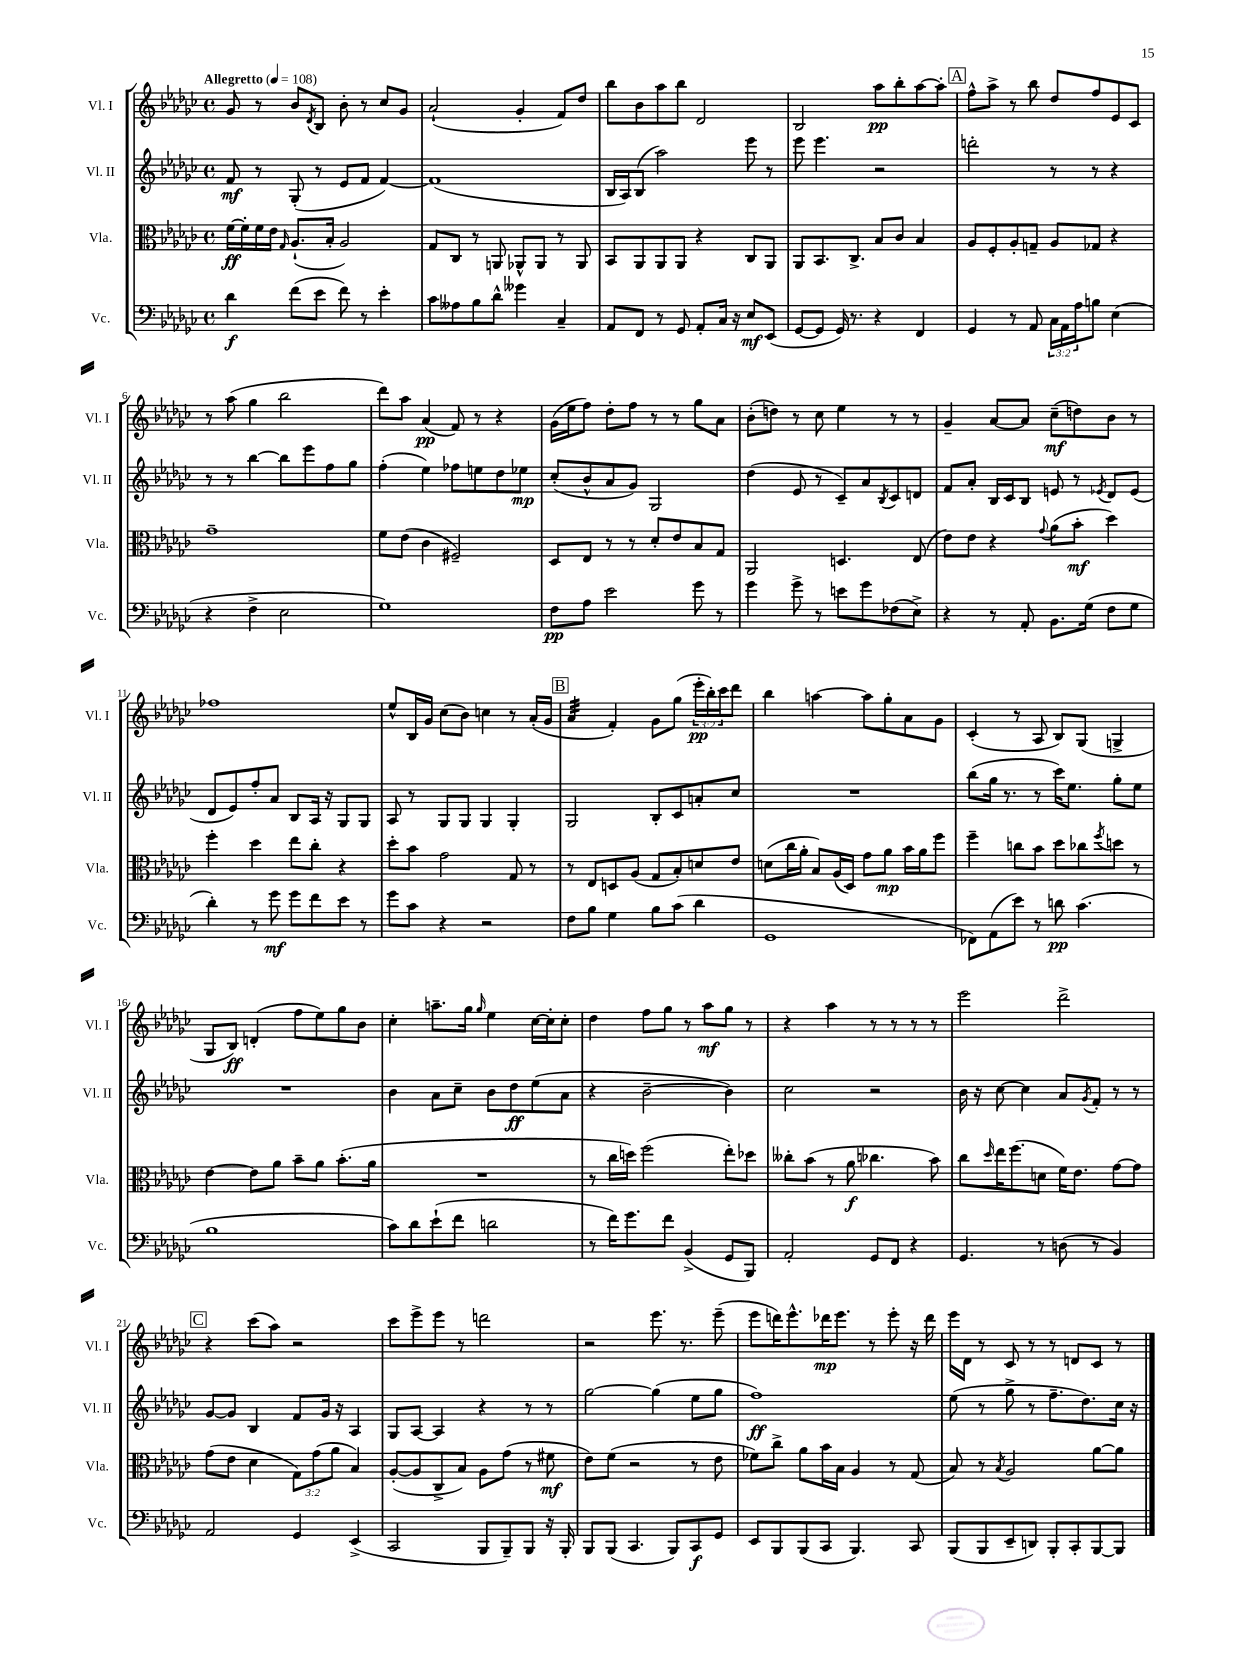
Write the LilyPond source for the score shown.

<<
\new StaffGroup <<
\new Staff = "s0" \with { instrumentName = "Vl. I" shortInstrumentName = "Vl. I" } {
    \clef treble \key ges \major \defaultTimeSignature \time 4/4 \override Staff.TupletNumber.text = #tuplet-number::calc-fraction-text \tempo "Allegretto" 4 = 108
    ges'8 r8 bes'8 \acciaccatura { des'8 } bes8 bes'8-. r8 ces''8 ges'8 |
    aes'2-!( ges'4-. f'8) des''8 |
    bes''8 bes'8 aes''8 bes''8 des'2 |
    bes2 aes''8\pp bes''8-. aes''8~ aes''8-. |
    \mark \markup { \box "A" } f''8-^ aes''8-> r8 bes''8 des''8 f''8 ees'8 ces'8 |
    r8 aes''8( ges''4 bes''2 |
    des'''8) aes''8 aes'4\pp( f'8) r8 r4 |
    ges'16( ees''16 f''8) des''8-. f''8 r8 r8 ges''8 aes'8 |
    bes'8-.( d''8) r8 ces''8 ees''4 r8 r8 |
    ges'4-- aes'8~ aes'8 ces''8--\mf( d''8) bes'8 r8 |
    fes''1 |
    ees''8-^ bes16 ges'16 ces''8( bes'8) c''4 r8 aes'16-.( ges'16 |
    \mark \markup { \box "B" } aes'4:32 f'4-.) ges'8 ges''8( \tuplet 3/2 { ees'''16-.\pp bes''16-.) ces'''16 } des'''8 |
    bes''4 a''4~ a''8 ges''8-. aes'8 ges'8 |
    ces'4-.( r8 aes8 bes8) ges8( g4-> |
    ges8 bes8\ff) d'4-.( f''8 ees''8) ges''8 bes'8 |
    ces''4-. a''8.-- ges''16 \grace { ges''16 } ees''4 ces''16~ ces''16-. ces''8-. |
    des''4 f''8 ges''8 r8 aes''8\mf ges''8 r8 |
    r4 aes''4 r8 r8 r8 r8 |
    ees'''2 des'''2-> |
    \mark \markup { \box "C" } r4 ces'''8( aes''8) r2 |
    ces'''8 ees'''8-> ees'''8 r8 d'''2 |
    r2 ees'''8. r8. ees'''8--( |
    ees'''8 d'''16) ees'''8.-^ des'''16\mp ees'''8. r8 ees'''8-. r16 des'''16 |
    ees'''16 des'16 r8 ces'8 r8 r8 d'8 ces'8 r8 \bar "|." |
}
\new Staff = "s1" \with { instrumentName = "Vl. II" shortInstrumentName = "Vl. II" } {
    \clef treble \key ges \major \defaultTimeSignature \time 4/4
    f'8\mf r8 ges8-.( r8 ees'8 f'8 f'4~) |
    f'1( |
    bes16 aes16) bes8( aes''2) ees'''8 r8 |
    ees'''8 ees'''4. r2 |
    \mark \markup { \box "A" } d'''2-. r8 r8 r4 |
    r8 r8 bes''4~ bes''8 ees'''8 f''8 ges''8 |
    f''4-.( ees''4) fes''8 e''8 des''8 ees''8\mp |
    ces''8-.( bes'8-^ aes'8 ges'8) ges2 |
    des''4( ees'8 r8 ces'8--) aes'8 \acciaccatura { bes8 } ces'8 d'8 |
    f'8 aes'8-. bes16 ces'16 bes8 e'8 r8 \acciaccatura { ees'8 } des'8 ees'8( |
    des'8 ees'8) f''8-. aes'8 bes8 aes16 r16 ges8 ges8 |
    aes8 r8 ges8 ges8 ges4 ges4-. |
    \mark \markup { \box "B" } ges2 bes8-. ces'8 a'8-. ces''8 |
    R1 |
    bes''8( ges''16 r8. r8 ces'''16) ees''8. ges''8-. ees''8 |
    R1 |
    bes'4 aes'8 ces''8-- bes'8 des''8\ff ees''8( aes'8 |
    r4 bes'2~-- bes'4) |
    ces''2 r2 |
    bes'16 r16 ces''8~ ces''4 aes'8 \acciaccatura { ges'8 } f'8-. r8 r8 |
    \mark \markup { \box "C" } ges'8~ ges'8 bes4 f'8 ges'16 r16 aes4 |
    ges8 aes8~ aes4 r4 r8 r8 |
    ges''2~ ges''4( ees''8 ges''8 |
    f''1\ff) |
    ees''8( r8 ges''8-> r8 f''8.-- des''8.) ces''16 r16 \bar "|." |
}
\new Staff = "s2" \with { instrumentName = "Vla." shortInstrumentName = "Vla." } {
    \clef alto \key ges \major \defaultTimeSignature \time 4/4 \override Staff.TupletNumber.text = #tuplet-number::calc-fraction-text
    f'16~\ff f'16-. f'16 ees'16 \grace { ges16 } aes8.-!( bes16-. aes2) |
    ges8 ces8 r8 a,8 aes,8-^ aes,8 r8 aes,8 |
    bes,8 aes,8 aes,8 aes,8 r4 ces8 aes,8 |
    aes,8 bes,8. ces8.-> bes8 ces'8 bes4 |
    \mark \markup { \box "A" } aes8 f8-. aes8-. g8-- aes8 ges8 r4 |
    ges'1-- |
    f'8 ees'8( ces'4 fis2--) |
    des8 ees8 r8 r8 des'8-. ees'8 bes8 ges8 |
    aes,2 d4. ees8( |
    ees'8) ees'8 r4 \appoggiatura { ges'8 } aes'8( bes'8-.\mf des''4) |
    f''4-. des''4 ees''8 ces''8-. r4 |
    des''8-. bes'8 ges'2 ges8 r8 |
    \mark \markup { \box "B" } r8 ees8 d8 aes8( ges8 bes8-.) d'8 ees'8 |
    d'8( ces''16 aes'16-. bes8) aes16( des16) ges'8 aes'8\mp bes'16 aes'16 f''8 |
    f''4-- c''8 bes'8 des''8 ces''8 \acciaccatura { f''8 } d''8 r8 |
    ees'4~ ees'8 aes'8 bes'8-- aes'8 bes'8.-.( aes'16 |
    R1 |
    r8 ces''16 d''16) f''2( ees''8-.) des''8 |
    ceses''8-. bes'8( r8 aes'8\f ces''4. bes'8) |
    ces''8 \grace { des''16 } ees''16 f''8.( d'8 f'16) ees'8. ges'8~ ges'8 |
    \mark \markup { \box "C" } ges'8( ees'8 des'4 \tuplet 3/2 { ges8) ges'8( aes'8 } bes4) |
    aes8~-.( aes8 ces8-> bes8) aes8 ges'8( r8 fis'8\mf |
    ees'8) f'8( r2 r8 ees'8 |
    fes'8) ces''8-> aes'8 bes'16 bes16 aes4 r8 ges8( |
    bes8) r8 \acciaccatura { bes8 } aes2 aes'8~ aes'8 \bar "|." |
}
\new Staff = "s3" \with { instrumentName = "Vc." shortInstrumentName = "Vc." } {
    \clef bass \key ges \major \defaultTimeSignature \time 4/4 \override Staff.TupletNumber.text = #tuplet-number::calc-fraction-text
    des'4\f f'8( ees'8 f'8) r8 ees'4-. |
    ces'8 aeses8 bes8 des'8-^ geses'4 ces4-- |
    aes,8 f,8 r8 ges,8 aes,8-. ces16 r16 ees8\mf ees,8( |
    ges,8~ ges,8 ges,16) r8. r4 f,4 |
    \mark \markup { \box "A" } ges,4 r8 aes,8 \tuplet 3/2 { ces16 aes,16 aes16 } b8 ees4( |
    r4 f4-> ees2 |
    ges1) |
    f8\pp aes8 ees'2 ges'8 r8 |
    ges'4 ges'8-> r8 e'8 ges'8 fes8( ees8->) |
    r4 r8 aes,8-. bes,8. ges16( f8 ges8 |
    des'4-.) r8 ges'8\mf ges'8 f'8 ees'8 r8 |
    ges'8 ces'8 r4 r2 |
    \mark \markup { \box "B" } f8 bes8 ges4 bes8 ces'8( des'4 |
    ges,1 |
    fes,8) aes,8( ees'8) r8 d'8\pp ces'4.( |
    bes1 |
    ces'8) des'8 ees'8-!( f'8 d'2 |
    r8 f'16) ges'8. f'8 bes,4->( ges,8 bes,,8) |
    aes,2-. ges,8 f,8 r4 |
    ges,4. r8 d8( r8 bes,4) |
    \mark \markup { \box "C" } aes,2 ges,4 ees,4->( |
    ces,2 bes,,8 bes,,8--) bes,,8 r16 bes,,16-. |
    bes,,8 bes,,8( ces,4. bes,,8) ces,8\f ges,8 |
    ees,8 bes,,8 bes,,8( ces,8 bes,,4.) ces,8 |
    bes,,8( bes,,8 ees,8-- d,8) bes,,8-. ces,8-. bes,,8~ bes,,8 \bar "|." |
}
>>
>>
